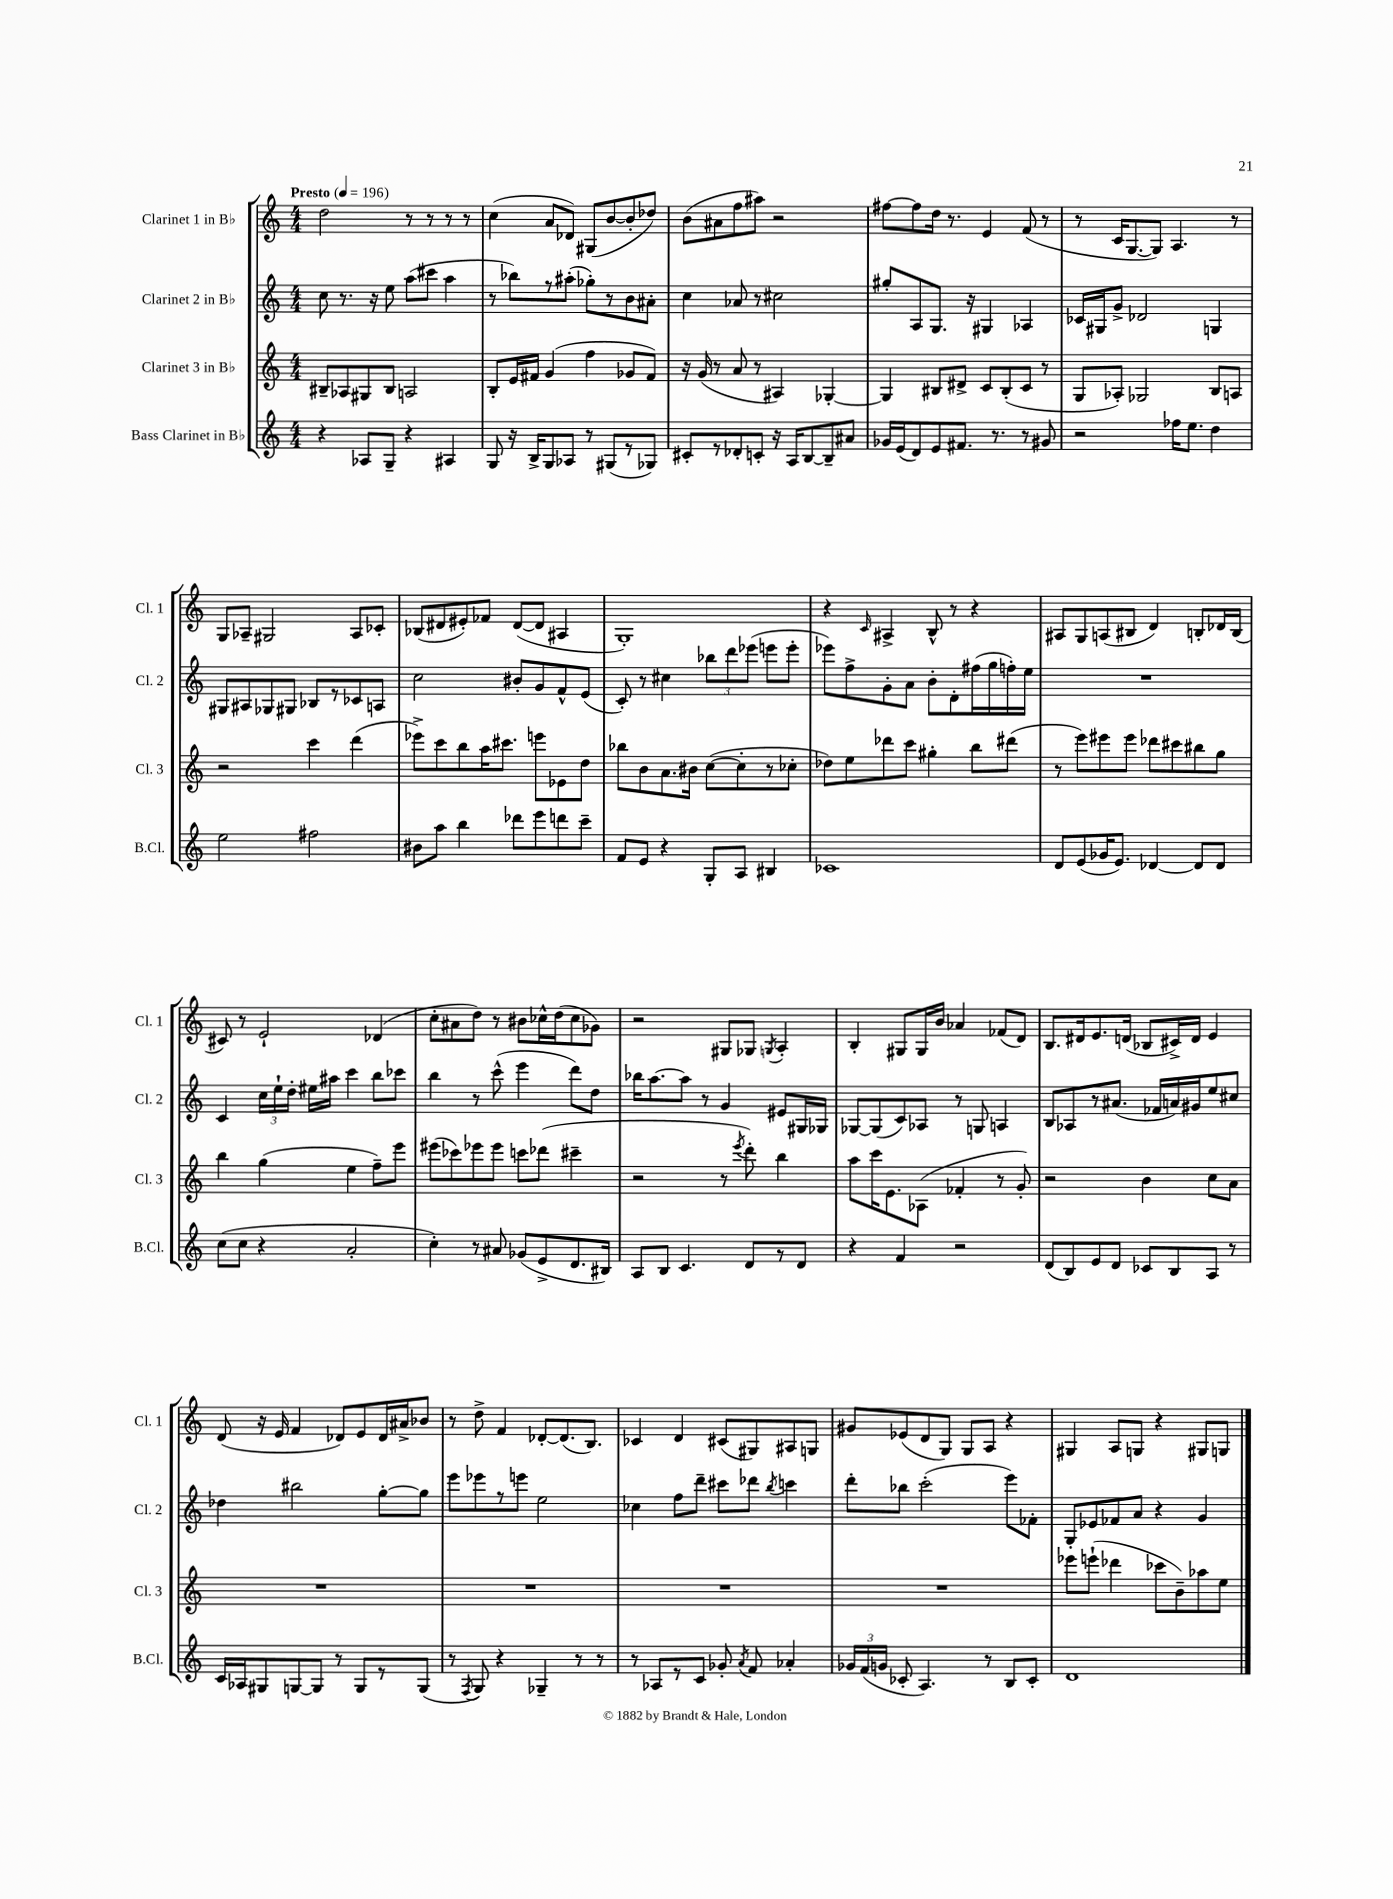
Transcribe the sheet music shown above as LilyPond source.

<<
\new StaffGroup <<
\new Staff = "s0" \with { instrumentName = "Clarinet 1 in Bb" shortInstrumentName = "Cl. 1" } {
    \clef treble \key c \major \numericTimeSignature \time 4/4 \tempo "Presto" 4 = 196
    \autoBeamOff d''2 r8 r8 r8 r8 |
    c''4( a'8[ des'8]) gis8[( b'8~ b'8-. des''8]) |
    b'8[( ais'8 f''8 ais''8]) r2 |
    fis''8[~ fis''8 d''16] r8. e'4 f'8( r8 |
    r8 c'16[ g8.~ g8]) a4. r8 |
    g8[ aes8]-- gis2 aes8[ ces'8]-. |
    bes8[( dis'8 eis'8-.) fes'8] dis'8[~( dis'8] ais4 |
    g1-.) |
    r4 \grace { c'16 } ais4-> b8-^ r8 r4 |
    ais8[ g8 a8( bis8] d'4) b8[-. des'16 b16]( |
    cis'8) r8 e'2-! des'4( |
    c''8[-. ais'8 d''8]) r8 bis'8[ ces''16-^ d''16( ces''8 ges'8]) |
    r2 gis8[ ges8] \acciaccatura { g8 } a4-. |
    b4-. gis8[ gis16 b'16] aes'4 fes'8[( d'8]) |
    b8.[ dis'16 e'8. d'16]( bes8[ cis'16->) d'16] e'4 |
    d'8( r16 e'16 f'4 des'8[) e'8 des'16 ais'16-> bes'8] |
    r8 d''8-> f'4 des'8[~-. des'8.( b8.]) |
    ces'4 d'4 cis'8[( gis8) ais8 g8] |
    gis'8[ ees'8( d'8 g8]) g8[ a8] r4 |
    gis4 a8[ g8] r4 gis8[ g8] \bar "|." |
}
\new Staff = "s1" \with { instrumentName = "Clarinet 2 in Bb" shortInstrumentName = "Cl. 2" } {
    \clef treble \key c \major \numericTimeSignature \time 4/4
    \autoBeamOff c''8 r8. r16 e''8 a''8[( cis'''8] a''4 |
    r8 bes''8[) r8 ais''8]-.( ges''8[-.) r8 b'8 ais'8]-. |
    c''4 aes'8 r8 cis''2 |
    gis''8[-. a8 g8.] r16 gis4 aes4 |
    ces'16[ gis16 g'8]-> des'2 g4 |
    gis8[ ais8 ges8 gis8] bes8[ r8 ces'8 a8] |
    c''2 bis'8[-. g'8 f'8-^ e'8]( |
    c'8-.) r8 cis''4 \tuplet 3/2 { bes''8[ d'''8 ees'''8]( } e'''8[ e'''8]-. |
    ees'''8[) f''8-> g'8-. a'8] b'8[-. d'8-. fis''16( g''16 f''16-.) e''16] |
    R1 |
    c'4 \tuplet 3/2 { c''16[ e''16-! d''16]-. } eis''16[ ais''16] c'''4 b''8[ ces'''8] |
    b''4 r8 c'''8-^( e'''4 d'''8[) d''8] |
    bes''16[ a''8.~ a''8] r8 g'4 eis'8[ gis16 ges16] |
    ges8[~ ges8( c'8) aes8] r8 g8 a4 |
    b8[ aes8 r8 ais'8.]( fes'16[ a'16) gis'16 e''8 cis''8] |
    des''4 bis''2 g''8[~-. g''8] |
    e'''8[ ees'''8 r8 e'''8] e''2 |
    ces''4 f''8[ d'''8]-- cis'''8[ des'''8] \acciaccatura { b''8 } c'''4 |
    d'''8[-. bes''8] c'''2-.( e'''8[) fes'8]-. |
    g8[-. ees'8 fes'8 a'8] r4 g'4 \bar "|." |
}
\new Staff = "s2" \with { instrumentName = "Clarinet 3 in Bb" shortInstrumentName = "Cl. 3" } {
    \clef treble \key c \major \numericTimeSignature \time 4/4
    \autoBeamOff bis8[-- aes8 gis8 bis8] a2 |
    b8[-. e'16 fis'16] g'4( f''4 ges'8[ fis'8]) |
    r16 g'16( r8 a'8 r8 ais4) ges4~-. |
    ges4 bis8[ dis'8]-> c'8[ bis8-.( c'8] r8 |
    g8[ aes8]-.) ges2 b8[ a8] |
    r2 c'''4 d'''4( |
    ees'''8[->) c'''8 b''8 a''16 cis'''8.] e'''8[ ees'8 d''8] |
    bes''8[ b'8 a'8. bis'16] c''8[~( c''8-. r8 ces''8]-. |
    des''8[) e''8 des'''8 c'''8] gis''4-. b''8[ dis'''8]( |
    r8 e'''8[) eis'''8 eis'''8] des'''8[ cis'''8 bis''8 g''8] |
    b''4 g''4( e''4 f''8[--) e'''8] |
    eis'''8[( ces'''8) ees'''8 ees'''8] c'''8[ des'''8]( cis'''4-- |
    r2 r8 \acciaccatura { e'''8 } d'''8-.) b''4 |
    a''8[ c'''16 e'8. aes8]( fes'4-. r8 g'8-.) |
    r2 b'4 c''8[ a'8] |
    R1 |
    R1 |
    R1 |
    R1 |
    ees'''8[ e'''8]-!( des'''4 ces'''8[ b'8--) aes''8 e''8] \bar "|." |
}
\new Staff = "s3" \with { instrumentName = "Bass Clarinet in Bb" shortInstrumentName = "B.Cl." } {
    \clef treble \key c \major \numericTimeSignature \time 4/4
    \autoBeamOff r4 aes8[ g8]-- r4 ais4 |
    g8 r16 b16[-> g8 aes8] r8 gis8[( r8 ges8]) |
    cis'8[-. r8 des'8-. c'8]-. r16 a16[ b8~ b8-- ais'8] |
    ges'16[ e'16( d'8) e'8 fis'8.] r8. r8 gis'8 |
    r2 fes''16[ e''8.] d''4 |
    e''2 fis''2 |
    bis'8[ a''8] b''4 des'''8[ e'''8 d'''8 c'''8]-- |
    f'8[ e'8] r4 g8[-. a8] bis4 |
    ces'1 |
    d'8[ e'8( ges'16 e'8.]) des'4~ des'8[ des'8] |
    c''8[( c''8] r4 a'2-. |
    c''4-.) r8 ais'8 ges'8[( e'8-> d'8. bis16]) |
    a8[ b8] c'4. d'8[ r8 d'8] |
    r4 f'4 r2 |
    d'8[( b8) e'8 d'8] ces'8[ b8 a8] r8 |
    c'16[ aes16 gis8 g8~ g8] r8 g8[ r8 g8]( |
    r8 \acciaccatura { f8 } g8) r4 ges4-- r8 r8 |
    r8 aes8[ r8 c'8] ges'8-. \acciaccatura { a'8 } f'8 aes'4-. |
    \tuplet 3/2 { ges'16[ f'16( g'16] } ces'8-. a4.) r8 b8[ ces'8]-. |
    d'1 \bar "|." |
}
>>
>>
\layout { \context { \Score \remove "Bar_number_engraver" } }
